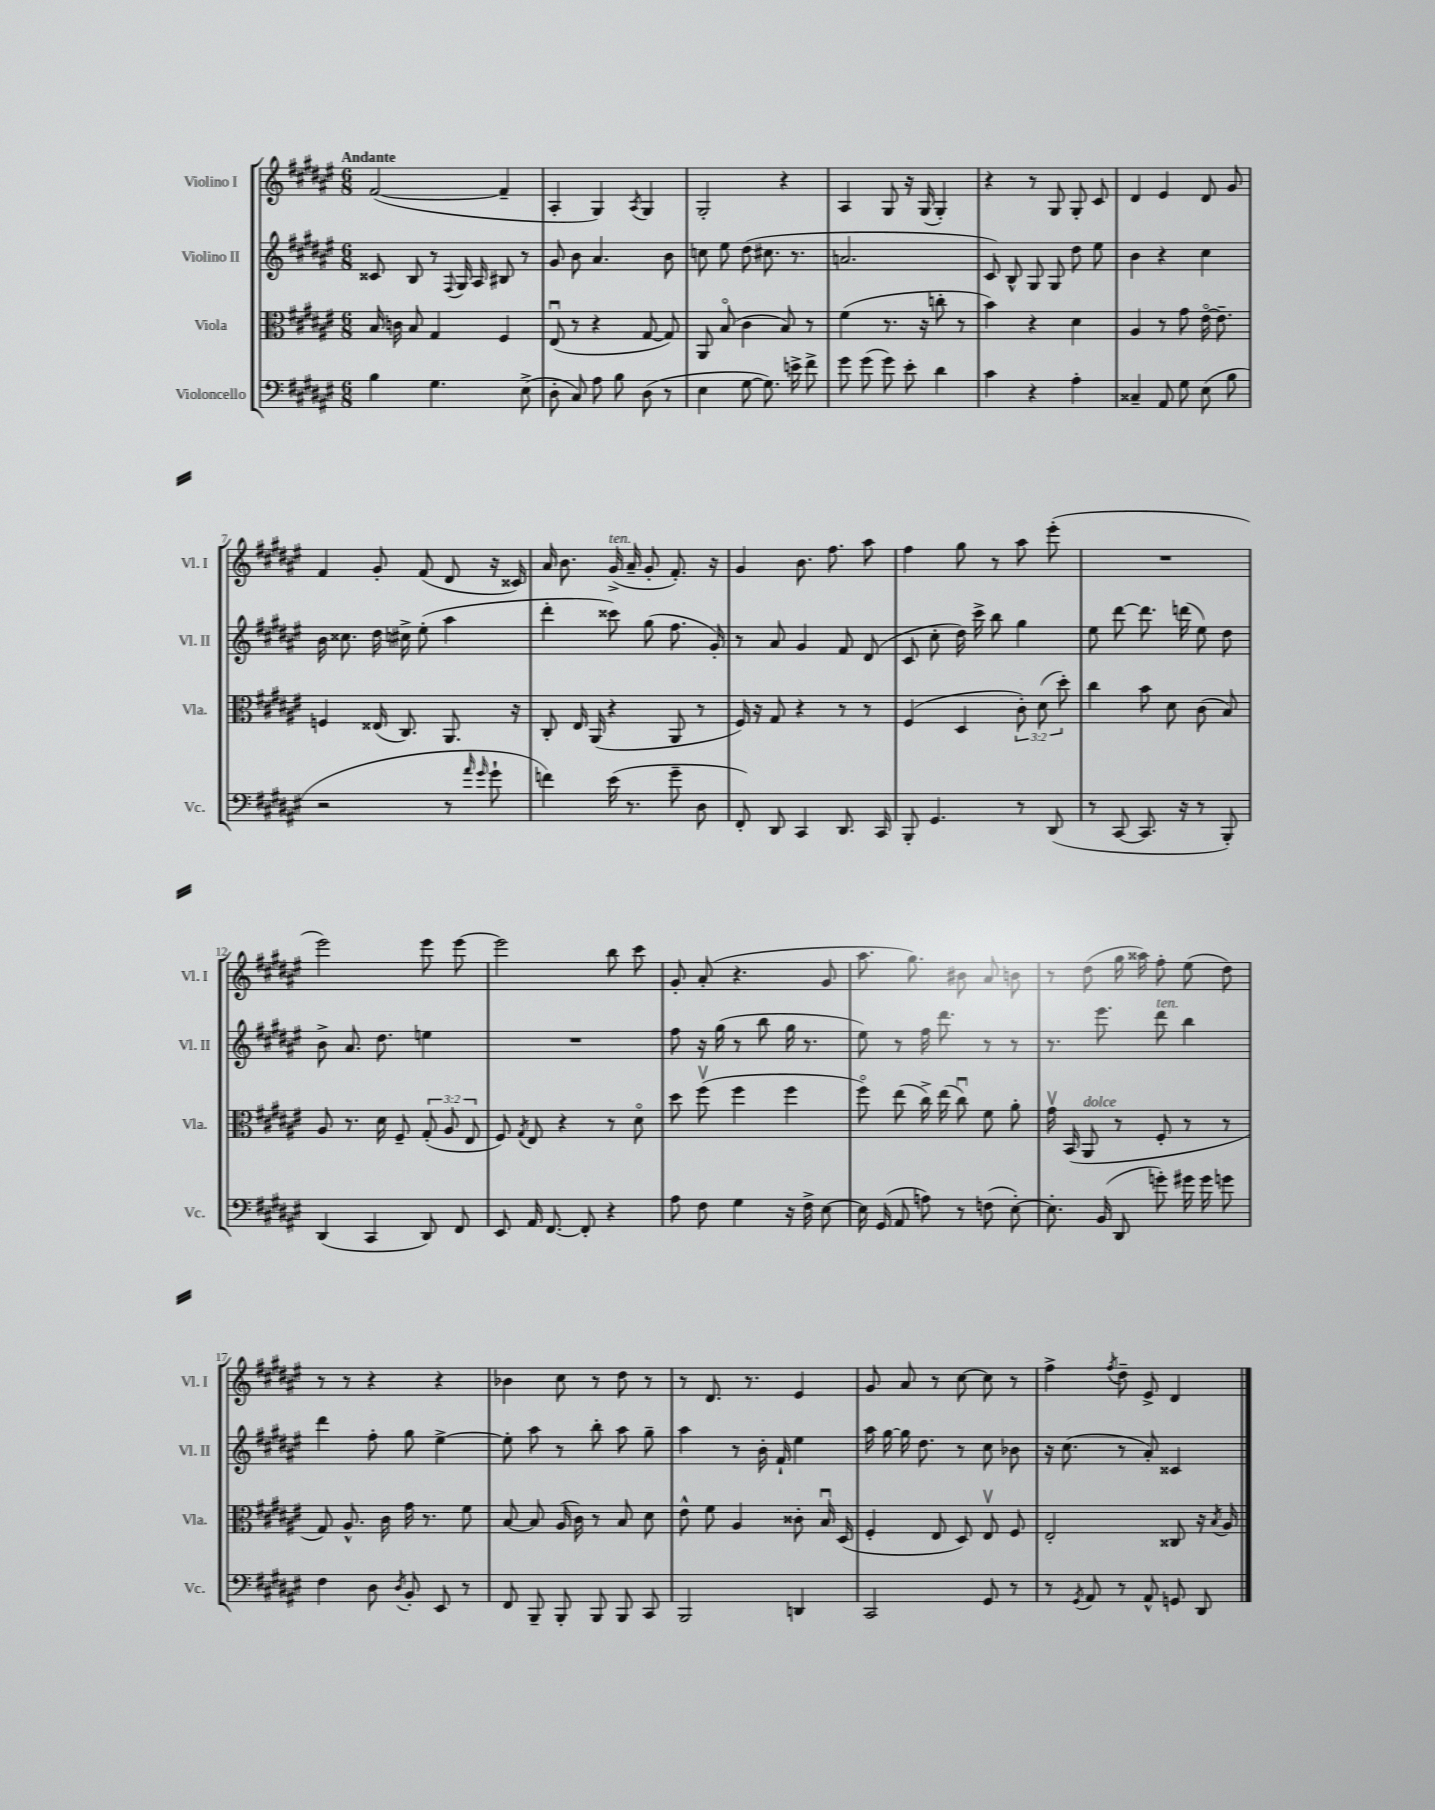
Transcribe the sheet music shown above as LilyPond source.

<<
\new StaffGroup <<
\new Staff = "s0" \with { instrumentName = "Violino I" shortInstrumentName = "Vl. I" } {
    \clef treble \key fis \major \numericTimeSignature \time 6/8 \tempo "Andante"
    \autoBeamOff fis'2~( fis'4-- |
    ais4-. gis4) \acciaccatura { ais8 } gis4 |
    gis2-. r4 |
    ais4 gis8 r16 gis16( gis4-.) |
    r4 r8 gis8 gis8-. cis'8 |
    dis'4 eis'4 dis'8 gis'8 |
    fis'4 gis'8-. fis'8( dis'8 r16 cisis'16) |
    ais'16 b'8. gis'16->^\markup { \italic "ten." }( ais'16-- gis'8-. fis'8.-.) r16 |
    gis'4 b'8. fis''8. ais''8 |
    fis''4 gis''8 r8 ais''8 eis'''8-.( |
    R2. |
    eis'''2) eis'''8 eis'''8~ |
    eis'''2 b''8 cis'''8 |
    gis'8-. ais'8-.( r4. gis'8 |
    ais''8. gis''8.) bis'8 ais'8 b'8 |
    r8 dis''8( gis''16 aisis''16) fis''8-. eis''8( dis''8) |
    r8 r8 r4 r4 |
    bes'4 cis''8 r8 dis''8 r8 |
    r8 dis'8. r8. eis'4 |
    gis'8 ais'8 r8 cis''8~ cis''8 r8 |
    fis''4-> \acciaccatura { fis''8 } dis''8-- eis'8-> dis'4 \bar "|." |
}
\new Staff = "s1" \with { instrumentName = "Violino II" shortInstrumentName = "Vl. II" } {
    \clef treble \key fis \major \numericTimeSignature \time 6/8
    \autoBeamOff cisis'8 b8 r8 \appoggiatura { fis8 } gis16 ais16 bis8 r8 |
    gis'8 b'8 ais'4. b'8 |
    c''8 eis''8 dis''8( cis''8. r8. |
    a'2. |
    cis'8) b8-^ gis8 gis8 dis''8 eis''8 |
    b'4 r4 cis''4 |
    b'16 cisis''8. dis''16 cis''16-> eis''8-.( ais''4 |
    dis'''4-. cisis'''8) gis''8( fis''8. gis'16-.) |
    r8 ais'8 gis'4 fis'8 dis'8( |
    cis'8 cis''8-. dis''16) cis'''16-> b''8 gis''4 |
    eis''8 dis'''8~ dis'''8. d'''16( eis''8) dis''8 |
    b'8-> ais'8. dis''8. e''4 |
    R2. |
    fis''8 r16 gis''16( r8 b''8 gis''16 r8. |
    eis''8) r8 fis''16 dis'''8. r8 r8 |
    r8. eis'''8. dis'''8^\markup { \italic "ten." } b''4 |
    dis'''4 fis''8-. gis''8 eis''4~-> |
    eis''8-. ais''8 r8 b''8-. ais''8 gis''8-- |
    ais''4 r8 b'16-. fis'16-! eis''4 |
    ais''16 gis''16~ gis''16 dis''8. r8 cis''8 bes'8 |
    r16 cis''8.( r8 ais'8-.) cisis'4 \bar "|." |
}
\new Staff = "s2" \with { instrumentName = "Viola" shortInstrumentName = "Vla." } {
    \clef alto \key fis \major \numericTimeSignature \time 6/8 \override Staff.TupletNumber.text = #tuplet-number::calc-fraction-text
    \autoBeamOff b16 c'16 b8 gis4 fis4 |
    eis8\downbow( r8 r4 gis8~ gis8) |
    ais,8 b8\flageolet( cis'4 b8) r8 |
    fis'4( r8. r16 c''8-. r8 |
    b'4) r4 dis'4 |
    ais4 r8 gis'8 eis'16~\flageolet eis'8.-- |
    f4 eisis16( cis8.) ais,8. r16 |
    cis8-. eis16 ais,16( r4 ais,8 r8 |
    fis16) r16 gis8 r4 r8 r8 |
    fis4( dis4 \tuplet 3/2 { cis'8-.) dis'8( dis''8-.) } |
    cis''4 b'8 dis'8 cis'8( b8) |
    ais8 r8. dis'16 fis8-- \tuplet 3/2 { gis8-.( ais8 eis8 } |
    fis8) \acciaccatura { gis8 } eis8 r4 r8 dis'8\flageolet |
    dis''8 fis''8\upbow( fis''4 fis''4 |
    fis''8\flageolet) eis''8( cis''16->) eis''16( cis''8\downbow) fis'8 ais'8-. |
    gis'16\upbow b,16( ais,8^\markup { \italic "dolce" } r8 fis8-. r8 r8 |
    gis8) ais8.-^ cis'16 gis'16 r8. fis'8 |
    b8~ b8 ais16( cis'16) r8 b8 dis'8 |
    eis'8-^ fis'8 ais4 cisis'8-. b16\downbow dis16( |
    fis4-. eis8 dis8) eis8\upbow fis8 |
    eis2-. cisis8 r16 \acciaccatura { b8 } ais16 \bar "|." |
}
\new Staff = "s3" \with { instrumentName = "Violoncello" shortInstrumentName = "Vc." } {
    \clef bass \key fis \major \numericTimeSignature \time 6/8
    \autoBeamOff b4 gis4. eis8->( |
    dis8-. cis8) ais8 b8 dis8( r8 |
    eis4 gis8~ gis8.) e'16-> fis'8-> |
    gis'8 gis'8( gis'8) eis'8-. dis'4 |
    cis'4 r4 ais4-. |
    cisis4-- ais,8 gis8 eis8( b8 |
    r2 r8 \grace { ais'16 gis'16 } gis'8-! |
    f'4) eis'16( r8. gis'8-- dis8 |
    fis,8-.) dis,8 cis,4 dis,8. cis,16 |
    b,,8-. gis,4. r8 dis,8( |
    r8 cis,8~ cis,8. r16 r8 b,,8-.) |
    dis,4( cis,4 dis,8) fis,8 |
    eis,8 ais,16 fis,8.~ fis,8-. r4 |
    ais8 fis8 gis4 r16 fis16-> eis8~ |
    eis16 gis,16( ais,8 a8) r8 f8( eis8~-.) |
    eis8.-. b,16( dis,8 g'8-.) gis'16 gis'16 g'8 |
    fis4 dis8 \acciaccatura { dis8 } b,8-. eis,8 r8 |
    fis,8 b,,8-- b,,8-. b,,8 b,,8 cis,8 |
    b,,2 d,4 |
    cis,2 gis,8 r8 |
    r8 \acciaccatura { gis,8 } ais,8 r8 ais,8-^ g,8 dis,8 \bar "|." |
}
>>
>>
